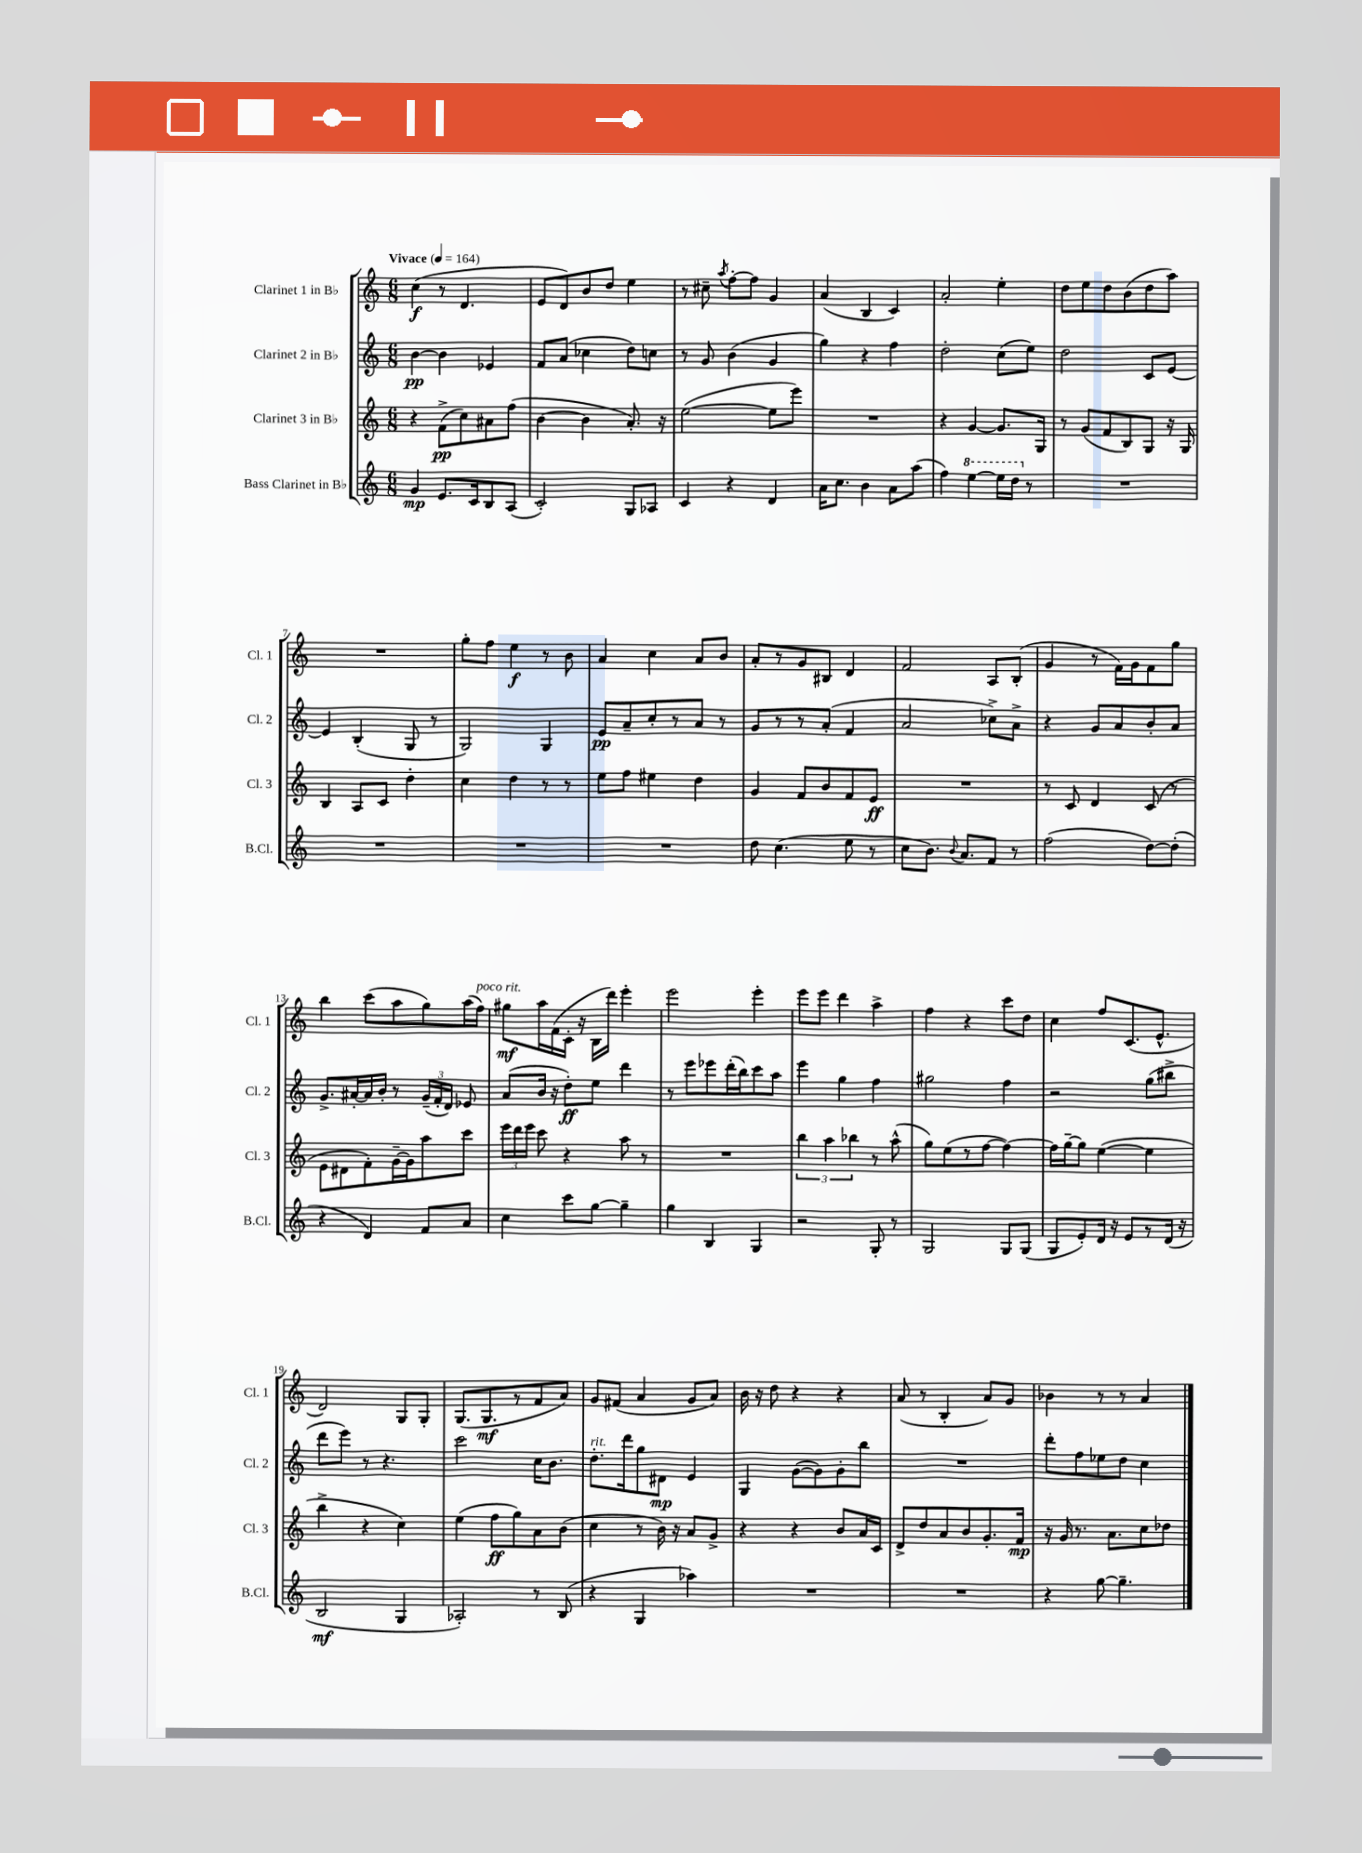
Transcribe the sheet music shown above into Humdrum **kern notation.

**kern	**kern	**kern	**kern
*staff4	*staff3	*staff2	*staff1
*clefG2	*clefG2	*clefG2	*clefG2
*k[]	*k[]	*k[]	*k[]
*M6/8	*M6/8	*M6/8	*M6/8
*MM164	*MM164	*MM164	*MM164
4g	4r	[4b	(4cc
8.e	(8f^	4b]	8r
.	8cc)	.	4.d
16c	.	.	.
8B	8a#	4e-	.
(8A	(8ff	.	.
=	=	=	=
2c')	[4b	8f	8e
.	.	(8a	8d)
.	4b]	4cc-	8b
.	.	.	8dd
8G	8.a')	8dd)	4ee
8A-	.	8cc	.
.	16r	.	.
=	=	=	=
4c	([2ee	8r	8r
.	.	8g	8cc#~
.	.	.	8qaa
4r	.	(4b	[8ff'
.	.	.	8ff]
4d	8ee]	4g	4g
.	8eee)	.	.
=	=	=	=
16a	2.r	4gg)	(4a
8.cc	.	.	.
4b	.	4r	4B
8a	.	4ff	4c)
(8aa	.	.	.
=	=	=	=
4ff)	4r	2dd'	2a'
[4eee	[4g	.	.
16eee]	8.g]	(8cc	4ee'
16ddd	.	.	.
8r	.	8ee)	.
.	16G	.	.
=	=	=	=
2.r	8r	2dd	8dd
.	(8g	.	8ee
.	8f	.	8dd
.	8B)	.	(8b
.	8G	8c	8dd
.	16r	[8e	8aa)
.	16G	.	.
=	=	=	=
2.r	4B	4e]	2.r
.	8A	(4B'	.
.	8c	.	.
.	4dd'	8G	.
.	.	8r	.
=	=	=	=
2.r	4cc	2G)	8gg'
.	.	.	8ff
.	4dd	.	4ee
.	8r	4G	8r
.	8r	.	8b
=	=	=	=
2.r	8ee	8e	4a
.	8ff	8a~	.
.	4ee#	8cc'	4cc
.	.	8r	.
.	4dd	8a	8a
.	.	8r	8b
=	=	=	=
8dd	4g	8g	8a'
(4.cc	.	8r	8r
.	8f	8r	8g
.	8b	(8a'	8B#
8ee	8f	4f	4d
8r	8e	.	.
=	=	=	=
8cc	2.r	2a	2f
8.b)	.	.	.
8qqb	.	.	.
8.a	.	.	.
8f	.	8cc-^)	8A
8r	.	8a^	(8B'
=	=	=	=
(2ff	8r	4r	4g
.	8c	.	.
.	4d	8g	8r
.	.	8a	16f)
.	.	.	16g
[8dd)	(8c	8b'	8f
(8dd']	8r	8a	8gg
=	=	=	=
4r	8e	8.g^	4bb
.	8d#	.	.
.	.	[16a#'	.
4d)	8f')	16a#]	(8ccc
.	.	16b'	.
.	[16g~	8r	8aa
.	16g]	.	.
8f	8aa	(24g~	8gg)
.	.	24f'	.
.	.	24d)	.
8a	8ccc	8e-	(16aa
.	.	.	16ff)
=	=	=	=
4cc	24eee	(8a	8gg#
.	24ddd	.	.
.	24eee	.	.
.	8ccc	16b	16aa
.	.	16r	(16f
8ccc	4r	8dd')	16c'
.	.	.	16r
[8gg	.	8ee	16B
.	.	.	16ddd)
4gg~]	8aa	4ddd	4eee'
.	8r	.	.
=	=	=	=
4gg	2.r	8r	2eee
.	.	8eee	.
4B	.	8eee-	.
.	.	(16ddd'	.
.	.	16bb)	.
4G	.	8ccc	4eee'
.	.	8aa	.
=	=	=	=
2r	6bb	4eee	8eee
.	.	.	8eee
.	6aa	.	.
.	.	4gg	4ddd
.	6bb-	.	.
8G'	8r	4ff	4aa^
8r	(8aa^^	.	.
=	=	=	=
2G	8gg)	2gg#	4ff
.	(8ee	.	.
.	8r	.	4r
.	[8ff	.	.
8G	4ff_)	4ff	8ccc
(8G	.	.	8dd
=	=	=	=
8G	16ff]	2r	4cc
.	[16gg~	.	.
8e')	8gg]	.	.
16d	([4ee	.	8ff
16r	.	.	.
8e	.	.	(8.c
8r	4ee]	(8gg	.
.	.	.	8.e^^
(16d	.	8bb#^	.
16r	.	.	.
=	=	=	=
2B	4bb^	8ddd	2d)
.	.	8eee)	.
.	4r	8r	.
.	.	4.r	.
4G	4cc)	.	8G
.	.	.	8G'
=	=	=	=
2A-')	(4ee	2ccc	(8.G
.	.	.	8.G
.	8ff	.	.
.	8gg)	.	8r
8r	8a	16cc	8f
.	.	8.b	.
(8B	(8b	.	8a)
=	=	=	=
4r	4cc	8.dd'	8g
.	.	.	(8f#
.	.	16ddd	.
4G	8r	8gg	4a
.	16b)	8d#	.
.	16r	.	.
4aa-)	8a	4e	8g
.	8g^	.	8a)
=	=	=	=
2.r	4r	4G	16b
.	.	.	16r
.	.	.	8dd
.	4r	([8g	4r
.	.	8g])	.
.	8b	8g'	4r
.	16a	8bb	.
.	16c	.	.
=	=	=	=
2.r	8d^	2.r	(8a
.	8dd	.	8r
.	8a	.	4B'
.	8b	.	.
.	8.g'	.	8a)
.	.	.	8g
.	16f	.	.
=	=	=	=
4r	16r	8ddd'	4b-
.	16g	.	.
.	8.r	8ff	.
[8gg	.	8ee-	8r
.	8.a	.	.
4.gg~]	.	8dd	8r
.	8cc	4cc	4a
.	8dd-	.	.
==	==	==	==
*-	*-	*-	*-
